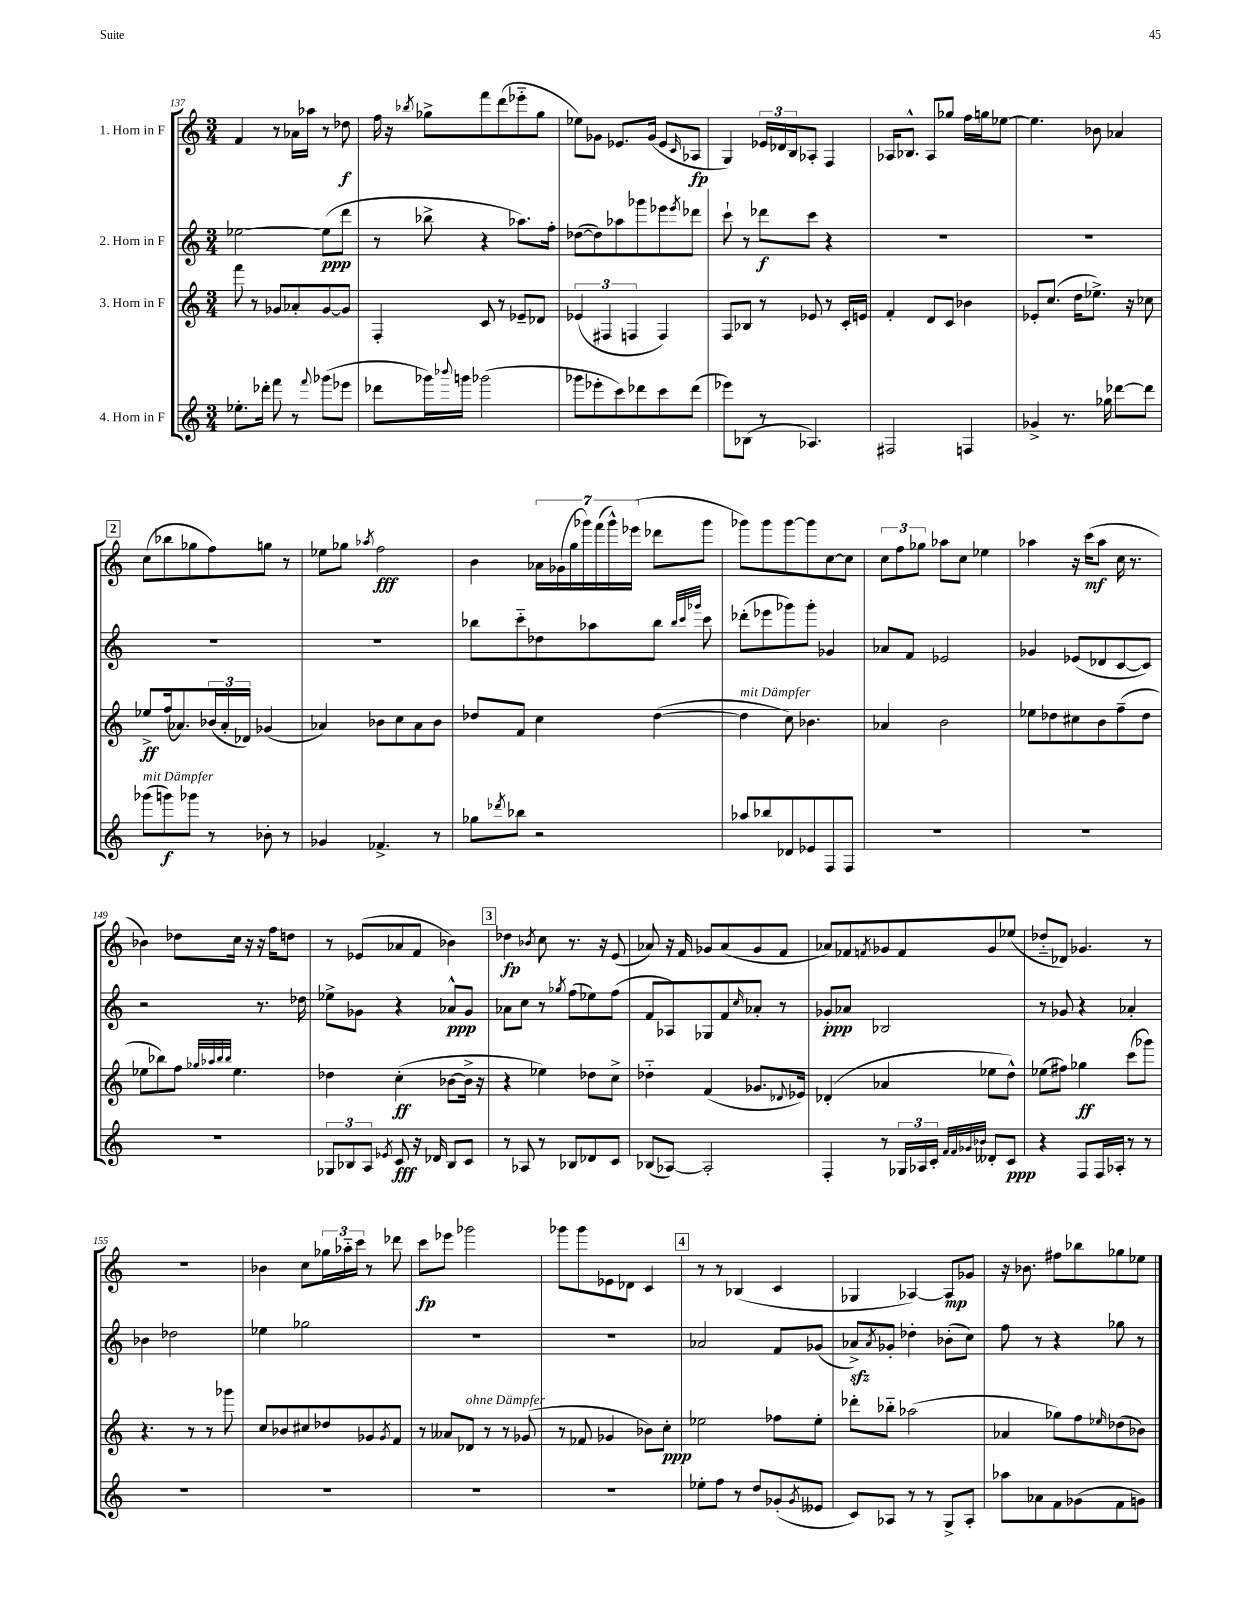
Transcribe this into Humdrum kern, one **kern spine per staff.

**kern	**kern	**kern	**kern
*staff4	*staff3	*staff2	*staff1
*clefG2	*clefG2	*clefG2	*clefG2
*k[]	*k[]	*k[]	*k[]
*M3/4	*M3/4	*M3/4	*M3/4
8.ee-'\L	8fff\	[2ee-\	4f/
.	8r	.	.
16ddd-'\Jk	.	.	.
8fff\	8g-/L	.	8r
8r	8a-'/	.	16a-\LL
.	.	.	16aa-\JJ
8qqfff/	.	.	.
(8ggg-\L	[8g-/	(8ee-\]L	8r
8eee-\J	8g-/]J	8ddd\J	8dd-\
=	=	=	=
8ddd-\L	4F'/	8r	16ff\
.	.	.	16r
.	.	.	8qbb-/
16ggg-\L)	.	8bb-^\	8gg-^\L
8qqbbb-/	.	.	.
16ggg\JJ	.	.	.
(2ggg-\	8c/	4r	8fff\
.	8r	.	(8ddd\
.	8e-~/L	8.aa-\L)	8eee-'~\
.	8d-/J	.	8gg-\J
.	.	16ff'\Jk	.
=	=	=	=
8ggg-\L	(6e-/	([8dd-\L	8ee-\L)
8eee-'\	.	8dd-\])	8g-\J
.	6F#/	.	.
8ccc\)	.	8aa-\	8.e-/L
.	6F/	.	.
8ddd-\	.	8ggg-\	.
.	.	.	(16g-/Jk
8ccc\	4F/)	8eee-\	8e-/L
.	.	8qeee-/	16qqc/
(8ddd-\J	.	8ddd-\J	8A-/J
=	=	=	=
8eee-\L)	8F/L	8ccc`\	4G/)
(8B-\J	8B-/J	8r	.
8r	8r	8ddd-\L	24e-/LL
.	.	.	24d-/
.	.	.	24B/J
4.A-/)	8e-/	8ccc\J	8A-'/J
.	8r	4r	4F/
.	16c'/LL	.	.
.	16e/JJ	.	.
=	=	=	=
2F#/	4f'/	2.r	16A-/LK
.	.	.	8.B-^^/J
.	8d/L	.	8A-/L
.	8c/J	.	8gg-/J
4F/	4b-\	.	16ff\LL
.	.	.	16gg\J
.	.	.	[8ee-\J
=	=	=	=
4g-^/	8e-'/L	2.r	4.ee-\]
.	(8.cc/J	.	.
8.r	.	.	.
.	16dd\LK	.	.
.	8.ee-^\J)	.	8b-\
16gg-\	.	.	.
[8ddd-\L	.	.	4a-/
.	16r	.	.
8ddd-\]J	8cc-\	.	.
=	=	=	=
(8ggg-\L	8ee-^/L	2.r	(8cc\L
8ggg\)	(16ff/k	.	8bb-\
.	8.a-/)	.	.
8ggg-\J	.	.	8gg-\
8r	(24b-/L	.	8ff\)
.	24a-'/	.	.
.	24d-/JJ)	.	.
8b-'\	(4g-/	.	8gg\J
8r	.	.	8r
=	=	=	=
4g-/	4a-/)	2.r	8ee-\L
.	.	.	8gg-\J
.	.	.	8qaa-/
4.f-^/	8b-\L	.	2ff\
.	8cc\	.	.
.	8a-\	.	.
8r	8b-\J	.	.
=	=	=	=
8gg-\L	8dd-/L	8bb-\L	4b\
8qddd-/	.	.	.
8bb-\J	8f/J	8ccc'~\	.
2r	4cc\	8dd-\	28a-\LL
.	.	.	(28g-\
.	.	.	28gg\
.	.	.	28ggg-\)
.	.	8aa-\	.
.	.	.	(28fff\
.	.	.	28ggg-^^\)
.	.	.	(28eee-\JJ
.	([4dd-\	8bb-\J	8ddd-\L
.	.	32qqbb-/LLL	.
.	.	32qqccc/	.
.	.	32qqggg-/JJJ	.
.	.	8ccc\	8ggg-\J
=	=	=	=
8aa-/L	4dd-\]	(8ddd-'\L	8ggg-\L)
8bb-/	.	8eee-\	8ggg-\
8d-/	8cc\)	8ggg-\)	[8ggg-\
8e-/	4.b-\	8ggg-'\J	8ggg-\]
8F/	.	4g-/	[8cc\
8F/J	.	.	8cc\]J
=	=	=	=
2.r	4a-/	8a-/L	12cc\L
.	.	.	12ff\
.	.	8f/J	.
.	.	.	12gg-\J
.	2b\	2e-/	8aa-\L
.	.	.	8cc\J
.	.	.	4ee-\
=	=	=	=
2.r	8ee-\L	4g-/	4aa-\
.	8dd-\	.	.
.	8cc#\	(8e-/L	16r
.	.	.	(16ccc\LK
.	8b\	8d-/	8aa-\J
.	(8ff~\	[8c/	16cc\
.	.	.	8.r
.	8dd-\J	8c/]J)	.
=	=	=	=
2.r	8ee-\L	2r	4b-\)
.	8bb-\)	.	.
.	8ff\J	.	8dd-\L
.	32qqgg-/LLL	.	.
.	32qqaa-/	.	.
.	32qqbb-/	.	.
.	32qqbb-/JJJ	.	.
.	4.ee-\	.	16cc\Jk
.	.	.	16r
.	.	8.r	16r
.	.	.	16ff\LK
.	.	.	8dd\J
.	.	16dd-\	.
=	=	=	=
12G-/L	4dd-\	8ee-^\L	8r
12B-/	.	.	.
.	.	8g-\J	(8e-/L
12A/J	.	.	.
8qe-/	.	.	.
8c/	(4cc'\	4r	8a-/
16r	.	.	8f/J
16d-/	.	.	.
8B-/L	[8b-\L	8a-^^/L	4b-\)
8c/J	16b-^\]Jk	8g-/J	.
.	16r	.	.
=	=	=	=
8r	4r	8a-\L	4dd-\
8A-/	.	8cc\J	.
.	.	.	8qb-/
8r	4ee-\)	8r	8cc\
.	.	8qgg-/	.
8B-/L	.	(8ff\L	8.r
8d-/	8dd-\L	8ee-\)	.
.	.	.	16r
8c/J	8cc^\J	(8ff\J	(8e/
=	=	=	=
(8B-/L	4dd-'~\	8f/L	8a-/)
[8A-/J)	.	8A-/)	16r
.	.	.	16f/
2A-'/]	(4f/	8G-/	8g-/L
.	.	8f/	(8a-/
.	.	16qqcc/	.
.	8.g-/L	8a-'/J	8g-/
.	.	8r	8f/J
.	8qqd-/	.	.
.	16e-/Jk)	.	.
=	=	=	=
4F'/	(4d-'/	8g-'/L	8a-/L)
.	.	8a-/J	8f-/
.	.	.	8qf/
8r	4a-/	2B-/	8g-/
24G-/LL	.	.	8f/
24A-/	.	.	.
24c'/JJ	.	.	.
32qqf/LLL	.	.	.
32qqf/	.	.	.
32qqg-/	.	.	.
32qqb-/JJJ	.	.	.
8d--'/L	8ee-\L	.	8g-/
8c/J	8dd^^\J)	.	(8ee-/J
=	=	=	=
4r	(8ee-\L	8r	8dd-'~/L
.	8ff#\J)	8g-/	8d-/J)
8F/L	4gg-\	4r	4.g-/
16F/L	.	.	.
16A-'/JJ	.	.	.
8r	(8ccc\L	4a-'/	.
8r	8ggg-\J)	.	8r
=	=	=	=
2.r	4.r	4b-\	2.r
.	.	2dd-\	.
.	8r	.	.
.	8r	.	.
.	8ggg-\	.	.
=	=	=	=
2.r	8cc/L	4ee-\	4b-\
.	8b-/	.	.
.	8cc#/	2gg-\	8cc\L
.	8dd-/	.	24gg-\L
.	.	.	24aa-'~\
.	.	.	24ccc\JJ
.	8g-/	.	8r
.	8qg-/	.	.
.	8f/J	.	8ddd-\
=	=	=	=
2.r	8r	2.r	8ccc\L
.	8a--/L	.	8eee-\J
.	8d-/J	.	2ggg-\
.	8r	.	.
.	8r	.	.
.	(8g-/	.	.
=	=	=	=
2.r	8r	2.r	8ggg-\L
.	8f-/	.	8ggg-\
.	4g-/	.	8e-\
.	.	.	8d-\J
.	8b-\L)	.	4c/
.	8cc'\J	.	.
=	=	=	=
8ee-'\L	2ee-\	2a-/	8r
8ff\J	.	.	8r
8r	.	.	(4B-/
8dd/L	.	.	.
(8g-'/	8ff-\L	8f/L	4c/
8qg-/	.	.	.
8e--/J	8ee-'\J	(8g-/J	.
=	=	=	=
8c/L)	8ddd-'\L	8a-^/L)	4G-/
.	.	8qa-/	.
8A-/J	8bb-'~\J	8g-'/J	.
8r	(2aa-\	4dd-'\	[4A-/)
8r	.	.	.
8G^/L	.	(8b-'\L	8A-/]L
8A-'/J	.	8cc\J)	8g-/J
=	=	=	=
8aa-\L	4a-/	8ff\	16r
.	.	.	8.b-\
8a-\	.	8r	.
8f\	8gg-\L)	4r	8ff#\L
(8g-\	8ff\	.	8bb-\
.	16qqee-/	.	.
8f\	(8dd-\	8gg-\	8gg-\
8g\J)	8b-\J)	8r	8ee-\J
==	==	==	==
*-	*-	*-	*-
